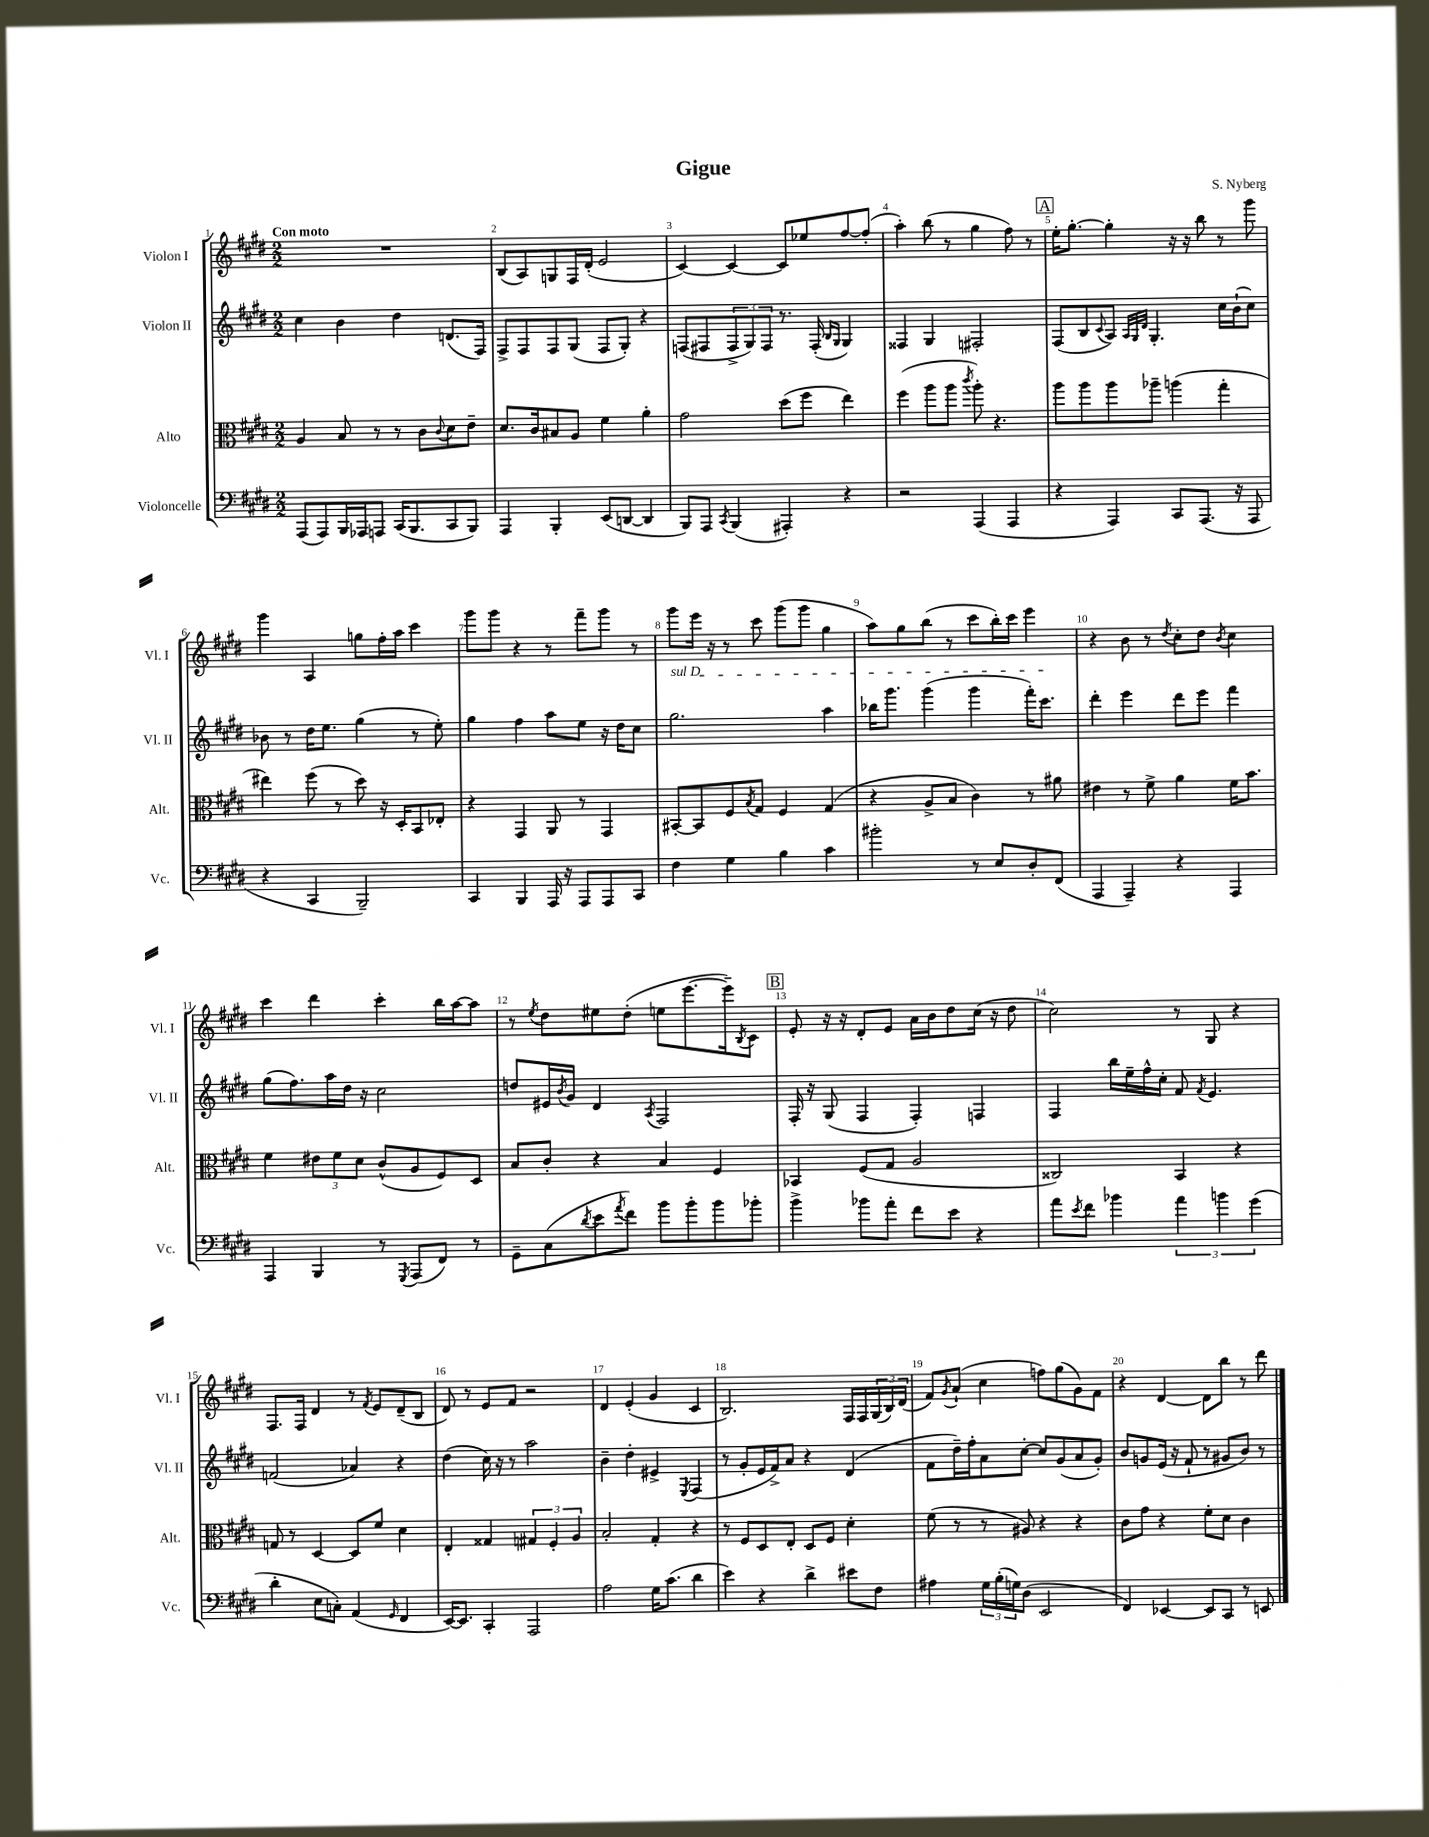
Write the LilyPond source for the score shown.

\header { title = "Gigue" composer = "S. Nyberg" }
<<
\new StaffGroup <<
\new Staff = "s0" \with { instrumentName = "Violon I" shortInstrumentName = "Vl. I" } {
    \clef treble \key e \major \numericTimeSignature \time 2/2 \tempo "Con moto"
    R1 |
    b8( a8) g8 fis16 dis'16-.( e'2 |
    cis'4~) cis'4~ cis'8 ees''8 fis''8~ fis''8-.( |
    a''4-.) b''8( r8 gis''4 fis''8) r8 |
    \mark \markup { \box "A" } e''16-. gis''8.~-. gis''4-. r16 r16 b''8 r8 gis'''8 |
    gis'''4 a4 g''8 fis''16-. a''16 cis'''4 |
    gis'''8 gis'''8 r4 r8 fis'''8-- gis'''8 r8 |
    gis'''8 e'''16 r16 r8 cis'''8 gis'''8( gis'''8 gis''4 |
    a''8) gis''8 b''8( r8 cis'''8 b''16-.) cis'''16 e'''4 |
    r4 b'8 r8 \acciaccatura { dis''8 } cis''8-. dis''8 \acciaccatura { b'8 } cis''4 |
    cis'''4 dis'''4 cis'''4-. b''16 a''16~ a''8 |
    r8 \acciaccatura { e''8 } dis''8 eis''8 dis''8-.( e''8 e'''8.~ e'''16--) \acciaccatura { b8 } cis'8 |
    \mark \markup { \box "B" } e'8-. r16 r16 dis'8-. e'8 a'16 b'16 dis''8 cis''16( r16 dis''8 |
    cis''2) r8 gis8 r4 |
    fis8. fis16 dis'4 r8 \acciaccatura { fis'8 } e'8 dis'8--( b8 |
    dis'8) r8 e'8 fis'8 r2 |
    dis'4 e'4-.( gis'4 cis'4 |
    b2.) fis16 fis16 \tuplet 3/2 { gis16( b16) dis'16( } |
    fis'8) \acciaccatura { gis'8 } a'8-!( cis''4 f''8) gis''8( gis'8) fis'8 |
    r4 dis'4~ dis'8 b''8 r8 dis'''8 \bar "|." |
}
\new Staff = "s1" \with { instrumentName = "Violon II" shortInstrumentName = "Vl. II" } {
    \clef treble \key e \major \numericTimeSignature \time 2/2
    cis''4 b'4 dis''4 d'8.( fis16) |
    fis8-> fis8 fis8 gis8( fis8 gis8-.) r4 |
    f8( fis8 \tuplet 3/2 { fis8-> gis8) fis8 } r8. fis16-.( \grace { b16 gis16 } gis4) |
    fisis4 gis4 fis2-. |
    \mark \markup { \box "A" } fis8( b8 \appoggiatura { cis'8 } a8) \grace { a32 gis32 dis'32 } gis4.-. cis''16 b'16-!( cis''8) |
    bes'8 r8 dis''16 e''8. gis''4( r8 e''8-.) |
    gis''4 fis''4 a''8 e''8 r16 dis''16 cis''8 |
    \once \override TextSpanner.bound-details.left.text = \markup { \italic "sul D" } gis''2.\startTextSpan a''4 |
    bes''16 gis'''8. gis'''4( gis'''4 fis'''16-.) cis'''8.\stopTextSpan |
    dis'''4-. e'''4 dis'''8 e'''8 fis'''4 |
    gis''8( fis''8.) a''16 dis''16 r16 cis''2 |
    d''8 eis'16 \acciaccatura { b'8 } gis'16 dis'4 \acciaccatura { a8 } fis2 |
    \mark \markup { \box "B" } fis16-. r16 gis8( fis4 fis4-.) f4 |
    fis4 b''16 e''16-- fis''16-^ cis''16-. fis'8 \acciaccatura { fis'8 } e'4. |
    f'2( aes'4) r4 |
    dis''4( cis''16) r16 r8 a''2 |
    b'4-- dis''4-. eis'4-> \acciaccatura { e8 } fis4( |
    r8 gis'8-. e'16 fis'16->) a'8 r4 dis'4( |
    fis'8 dis''16--) fis''16-. a'8 cis''8~-. cis''8 gis'8( a'8 gis'8-.) |
    b'8 g'8 e'16( r16 fis'8-! r8 gis'8 b'8) r8 \bar "|." |
}
\new Staff = "s2" \with { instrumentName = "Alto" shortInstrumentName = "Alt." } {
    \clef alto \key e \major \numericTimeSignature \time 2/2
    a4 b8 r8 r8 cis'8 \appoggiatura { cis'8 } dis'8 e'8-- |
    dis'8. cis'16 bis8 a8 fis'4 a'4-. |
    gis'2 dis''8( fis''8 e''4) |
    fis''4( a''8 a''8 \acciaccatura { cis'''8 } a''8-.) r4. |
    \mark \markup { \box "A" } a''8 a''8 a''8 aes''8-- a''4( gis''4-. |
    eis''4) fis''8( r8 dis''8) r16 dis16-. b,8 ees8-. |
    r4 gis,4 a,8 r8 gis,4 |
    bis,8~-. bis,8 fis8 \acciaccatura { b8 } gis8 fis4 gis4( |
    r4 a8-> b8 cis'4) r8 ais'8 |
    eis'4 r8 fis'8-> a'4 fis'16 b'8. |
    fis'4 \tuplet 3/2 { eis'8 fis'8 dis'8 } cis'8-^( a8 fis8) dis8 |
    b8 cis'8-. r4 b4 fis4 |
    \mark \markup { \box "B" } bes,4 fis8( gis8 a2 |
    cisis2) b,4 r4 |
    g8 r8 dis4~ dis8 fis'8 dis'4 |
    e4-. gisis4 \tuplet 3/2 { gis4 fis4-. a4 } |
    b2-. gis4-. r4 |
    r8 fis8 dis8 e8-. dis8 fis8 dis'4-. |
    fis'8( r8 r8 ais8) r4 r4 |
    cis'8 gis'8 r4 fis'8-. dis'8 cis'4 \bar "|." |
}
\new Staff = "s3" \with { instrumentName = "Violoncelle" shortInstrumentName = "Vc." } {
    \clef bass \key e \major \numericTimeSignature \time 2/2
    a,,8( a,,8) b,,16 aes,,16 a,,8 cis,16( b,,8. cis,8 b,,8) |
    a,,4 b,,4-. e,8( d,8~ d,4 |
    b,,8) a,,8 \acciaccatura { cis,8 } b,,4( ais,,4-.) r4 |
    r2 a,,4( a,,4 |
    \mark \markup { \box "A" } r4 a,,4) cis,8 a,,8.( r16 a,,8 |
    r4 cis,4 b,,2--) |
    cis,4 b,,4 a,,16 r16 a,,8 a,,8 cis,8 |
    fis4 gis4 b4 cis'4 |
    bis'2-. r8 e8 dis8-. fis,8( |
    a,,4 a,,4--) r4 a,,4 |
    a,,4 b,,4 r8 \acciaccatura { gis,,8 } a,,8( fis,8) r8 |
    gis,8-- cis8( \acciaccatura { dis'8 } e'8 \acciaccatura { a'8 } fis'8) b'8 b'8-. b'8 bes'8-. |
    \mark \markup { \box "B" } b'4-> bes'8 a'8-. fis'8 e'8 r4 |
    a'8 \acciaccatura { e'8 } fis'8 bes'4 \tuplet 3/2 { a'4 b'4 gis'4( } |
    dis'4-. e8 c8-.) a,4( \grace { gis,16 } fis,4 |
    e,16~) e,8. cis,4-. a,,2 |
    a2 gis16 cis'8.( dis'4 |
    e'4) r4 dis'4-> eis'8 fis8 |
    ais4 \tuplet 3/2 { gis16 b16-.( g16) } dis8( e,2 |
    fis,4) ees,4~ ees,8 cis,8 r8 e,8 \bar "|." |
}
>>
>>
\layout { \context { \Score \override BarNumber.break-visibility = ##(#f #t #t) barNumberVisibility = #all-bar-numbers-visible } }
